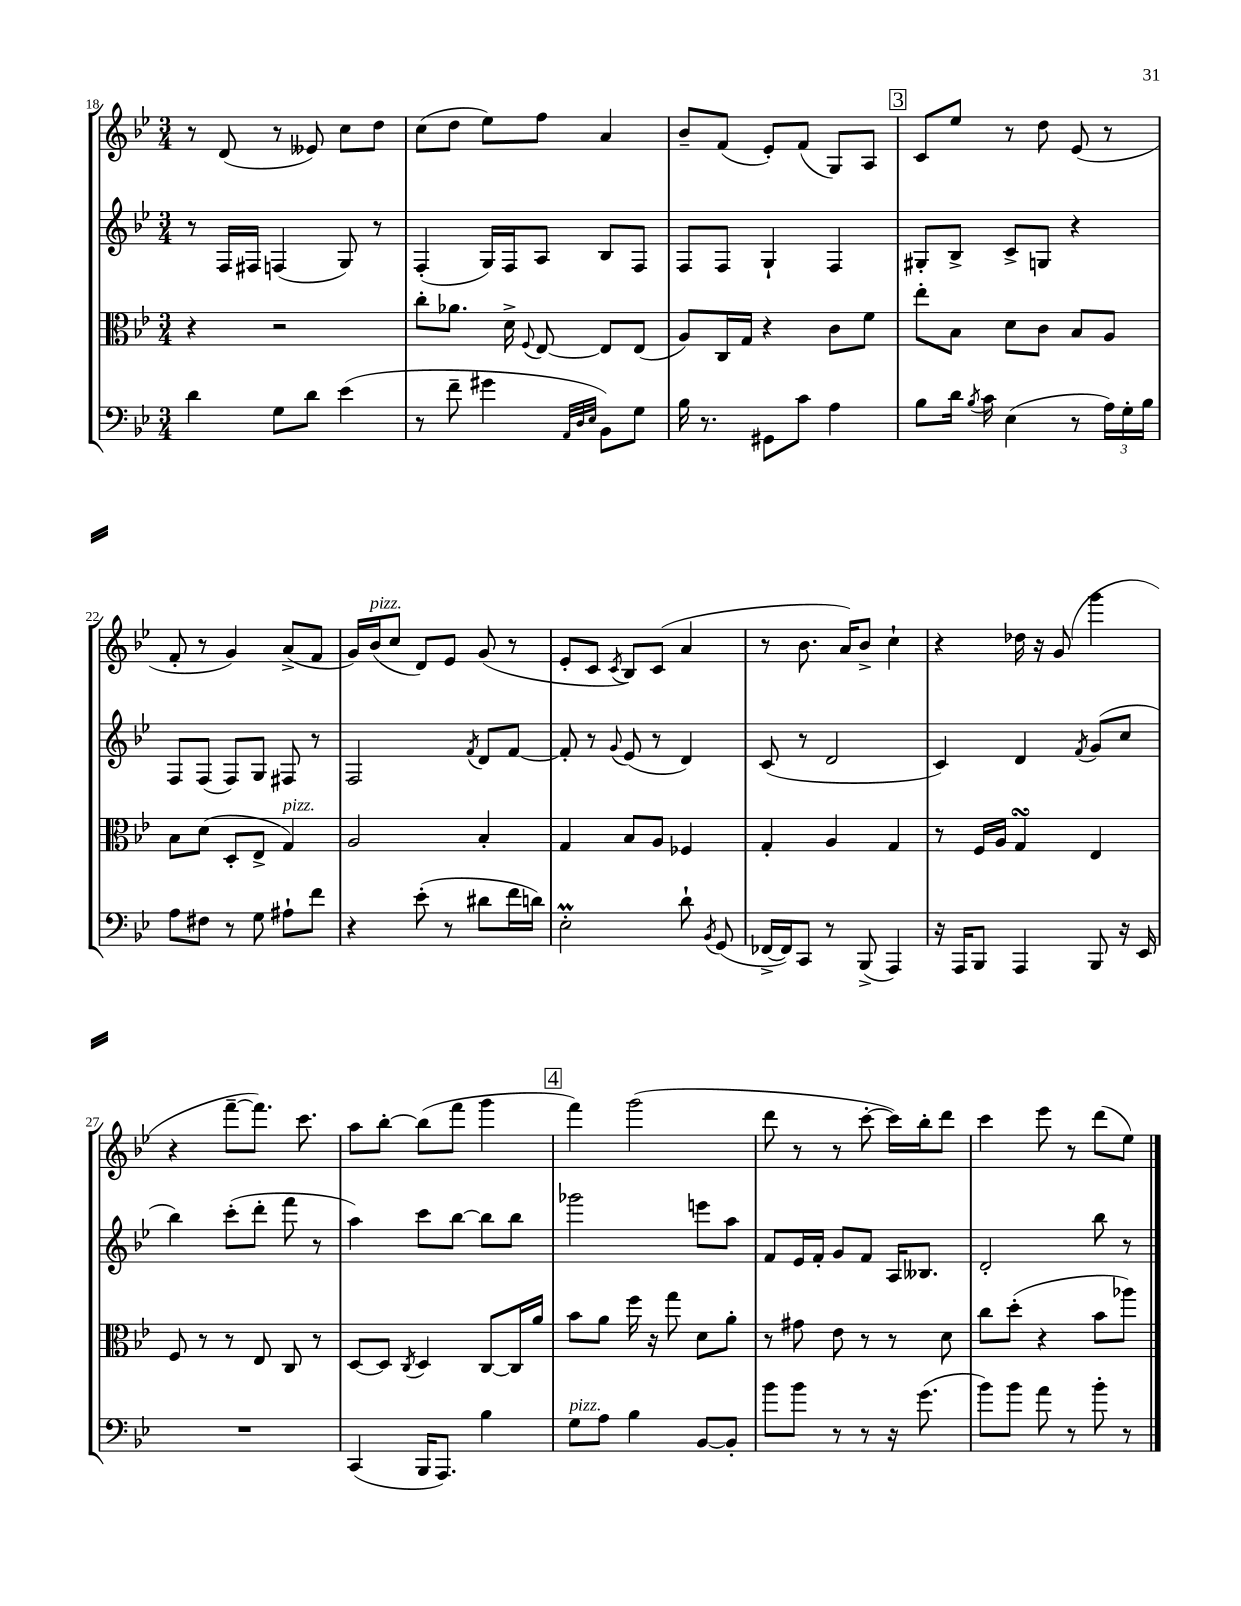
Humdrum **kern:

**kern	**kern	**kern	**kern
*part4	*part3	*part2	*part1
*staff4	*staff3	*staff2	*staff1
*clefF4	*clefC3	*clefG2	*clefG2
*k[b-e-]	*k[b-e-]	*k[b-e-]	*k[b-e-]
*M3/4	*M3/4	*M3/4	*M3/4
=18	=18	=18	=18
4d\	4r	8r	8r
.	.	16F/LL	(8d/
.	.	16F#X/JJ	.
8G\L	2r	(4Fn/	8r
8d\J	.	.	8e--X/)
(4e-\	.	8G/)	8cc\L
.	.	8r	8dd\J
=19	=19	=19	=19
8r	8cc'\L	(4F'/	(8cc\L
8f~\	8.a-X\J	.	8dd\J
4g#X\	.	16G/LL)	8ee-\L)
.	16d^\	16F/J	.
.	8qqF/	.	.
.	[8E-/	8A/J	8ff\J
32qqAA/LLL	.	.	.
32qqD/	.	.	.
32qqE-/JJJ	.	.	.
8BB-\L)	8E-/L]	8B-/L	4a/
8G\J	(8E-/J	8F/J	.
=20	=20	=20	=20
16B-\	8A/L)	8F/L	8b-~/L
8.r	.	.	.
.	16C/L	8F/J	(8f/J
.	16G/JJ	.	.
8GG#X\L	4r	4G`/	8e-'/L)
8c\J	.	.	(8f/J
4A\	8c\L	4F/	8G/L)
.	8f\J	.	8A/J
!!LO:REH:place=s1:t=3
=21	=21	=21	=21
8B-\L	8ee-'\L	8G#X'/L	8c/L
16d\Jk	8B-\J	8B-^/J	8ee-/J
8qB-/	.	.	.
16c\	.	.	.
(4E-\	8d\L	8c^/L	8r
.	8c\J	8Gn/J	8dd\
8r	8B-/L	4r	(8e-/
24A\LL)	8A/J	.	8r
24G'\	.	.	.
24B-\JJ	.	.	.
!!LO:LB:g=z
=22	=22	=22	=22
8A\L	8B-\L	8F/L	8f'/
8F#X\J	(8d\J	(8F/J	8r
8r	8D'/L	8F/L)	4g/)
8G\	8E-^/J	8G/J	.
!	!LO:TX:a:i:t=pizz.	!	!
8A#X`\L	4G/)	8F#X/	(8a^/L
8f\J	.	8r	8f/J
=23	=23	=23	=23
4r	2A/	2F/	16g/LL)
!	!	!	!LO:TX:a:i:t=pizz.
.	.	.	(16b-/J
.	.	.	8cc/J
(8e-'\	.	.	8d/L)
8r	.	.	8e-/J
.	.	8qf/	.
8d#X\L	4B-'/	8d/L	(8g/
16f\L	.	[8f/J	8r
16dn\JJ)	.	.	.
=24	=24	=24	=24
2E-M'\	4G/	8f'/]	8e-'/L
.	.	8r	8c/J
.	.	8qqg/	8qc/
.	8B-/L	(8e-/	8B-/L)
.	8A/J	8r	(8c/J
8d`\	4F-X/	4d/)	4a/
8qBB-/	.	.	.
(8GG/	.	.	.
=25	=25	=25	=25
[16FF-X^/LL	4G'/	(8c/	8r
16FF-/J])	.	.	.
8CC/J	.	8r	8.b-\
8r	4A/	2d/	.
.	.	.	16a/KL)
(8BBB-^/	.	.	8b-^/J
4AAA/)	4G/	.	4cc`\
=26	=26	=26	=26
16r	8r	4c/)	4r
16AAA/KL	.	.	.
8BBB-/J	16F/LL	.	.
.	16A/JJ	.	.
4AAA/	4GsSSS/	4d/	16dd-X\
.	.	.	16r
.	.	.	(8g/
.	.	8qf/	.
8BBB-/	4E-/	(8g/L	4ggg\
16r	.	8cc/J	.
16EE-/	.	.	.
!!LO:LB:g=z
=27	=27	=27	=27
2.r	8F/	4bb-\)	4r
.	8r	.	.
.	8r	(8ccc'\L	[8fff~\L
.	8E-/	8ddd'\J	8.fff\J])
.	8C/	8fff\	.
.	.	.	8.ccc\
.	8r	8r	.
=28	=28	=28	=28
(4CC/	[8D/L	4aa\)	8aa\L
.	8D/J]	.	[8bb-'\J
.	8qC/	.	.
16BBB-/KL	4D/	8ccc\L	(8bb-\L]
8.AAA/J)	.	.	.
.	.	[8bb-\J	8fff\J
4B-\	[8C/L	8bb-\L]	4ggg\
.	16C/L]	8bb-\J	.
.	16a/JJ	.	.
!!LO:REH:place=s1:t=4
=29	=29	=29	=29
!LO:TX:a:i:t=pizz.	!	!	!
8G\L	8b-\L	2ggg-X\	4fff\)
8A\J	8a\J	.	.
4B-\	16ff\	.	(2ggg\
.	16r	.	.
.	8gg\	.	.
[8BB-/L	8d\L	8eeen\L	.
8BB-'/J]	8a'\J	8aa\J	.
=30	=30	=30	=30
8b-\L	8r	8f/L	8ddd\
8b-\J	8g#X\	16e-/L	8r
.	.	16f'/JJ	.
8r	8e-\	8g/L	8r
8r	8r	8f/J	[8ccc'\
16r	8r	16A/KL	16ccc\LL])
(8.g\	.	8.B--X/J	16bb-'\J
.	8d\	.	8ddd\J
=31	=31	=31	=31
8b-\L)	8cc\L	2d'/	4ccc\
8b-\J	(8dd'\J	.	.
8a\	4r	.	8eee-\
8r	.	.	8r
8b-'\	8b-\L	8bb-\	(8ddd\L
8r	8aa-X\J)	8r	8ee-\J)
==	==	==	==
*-	*-	*-	*-
